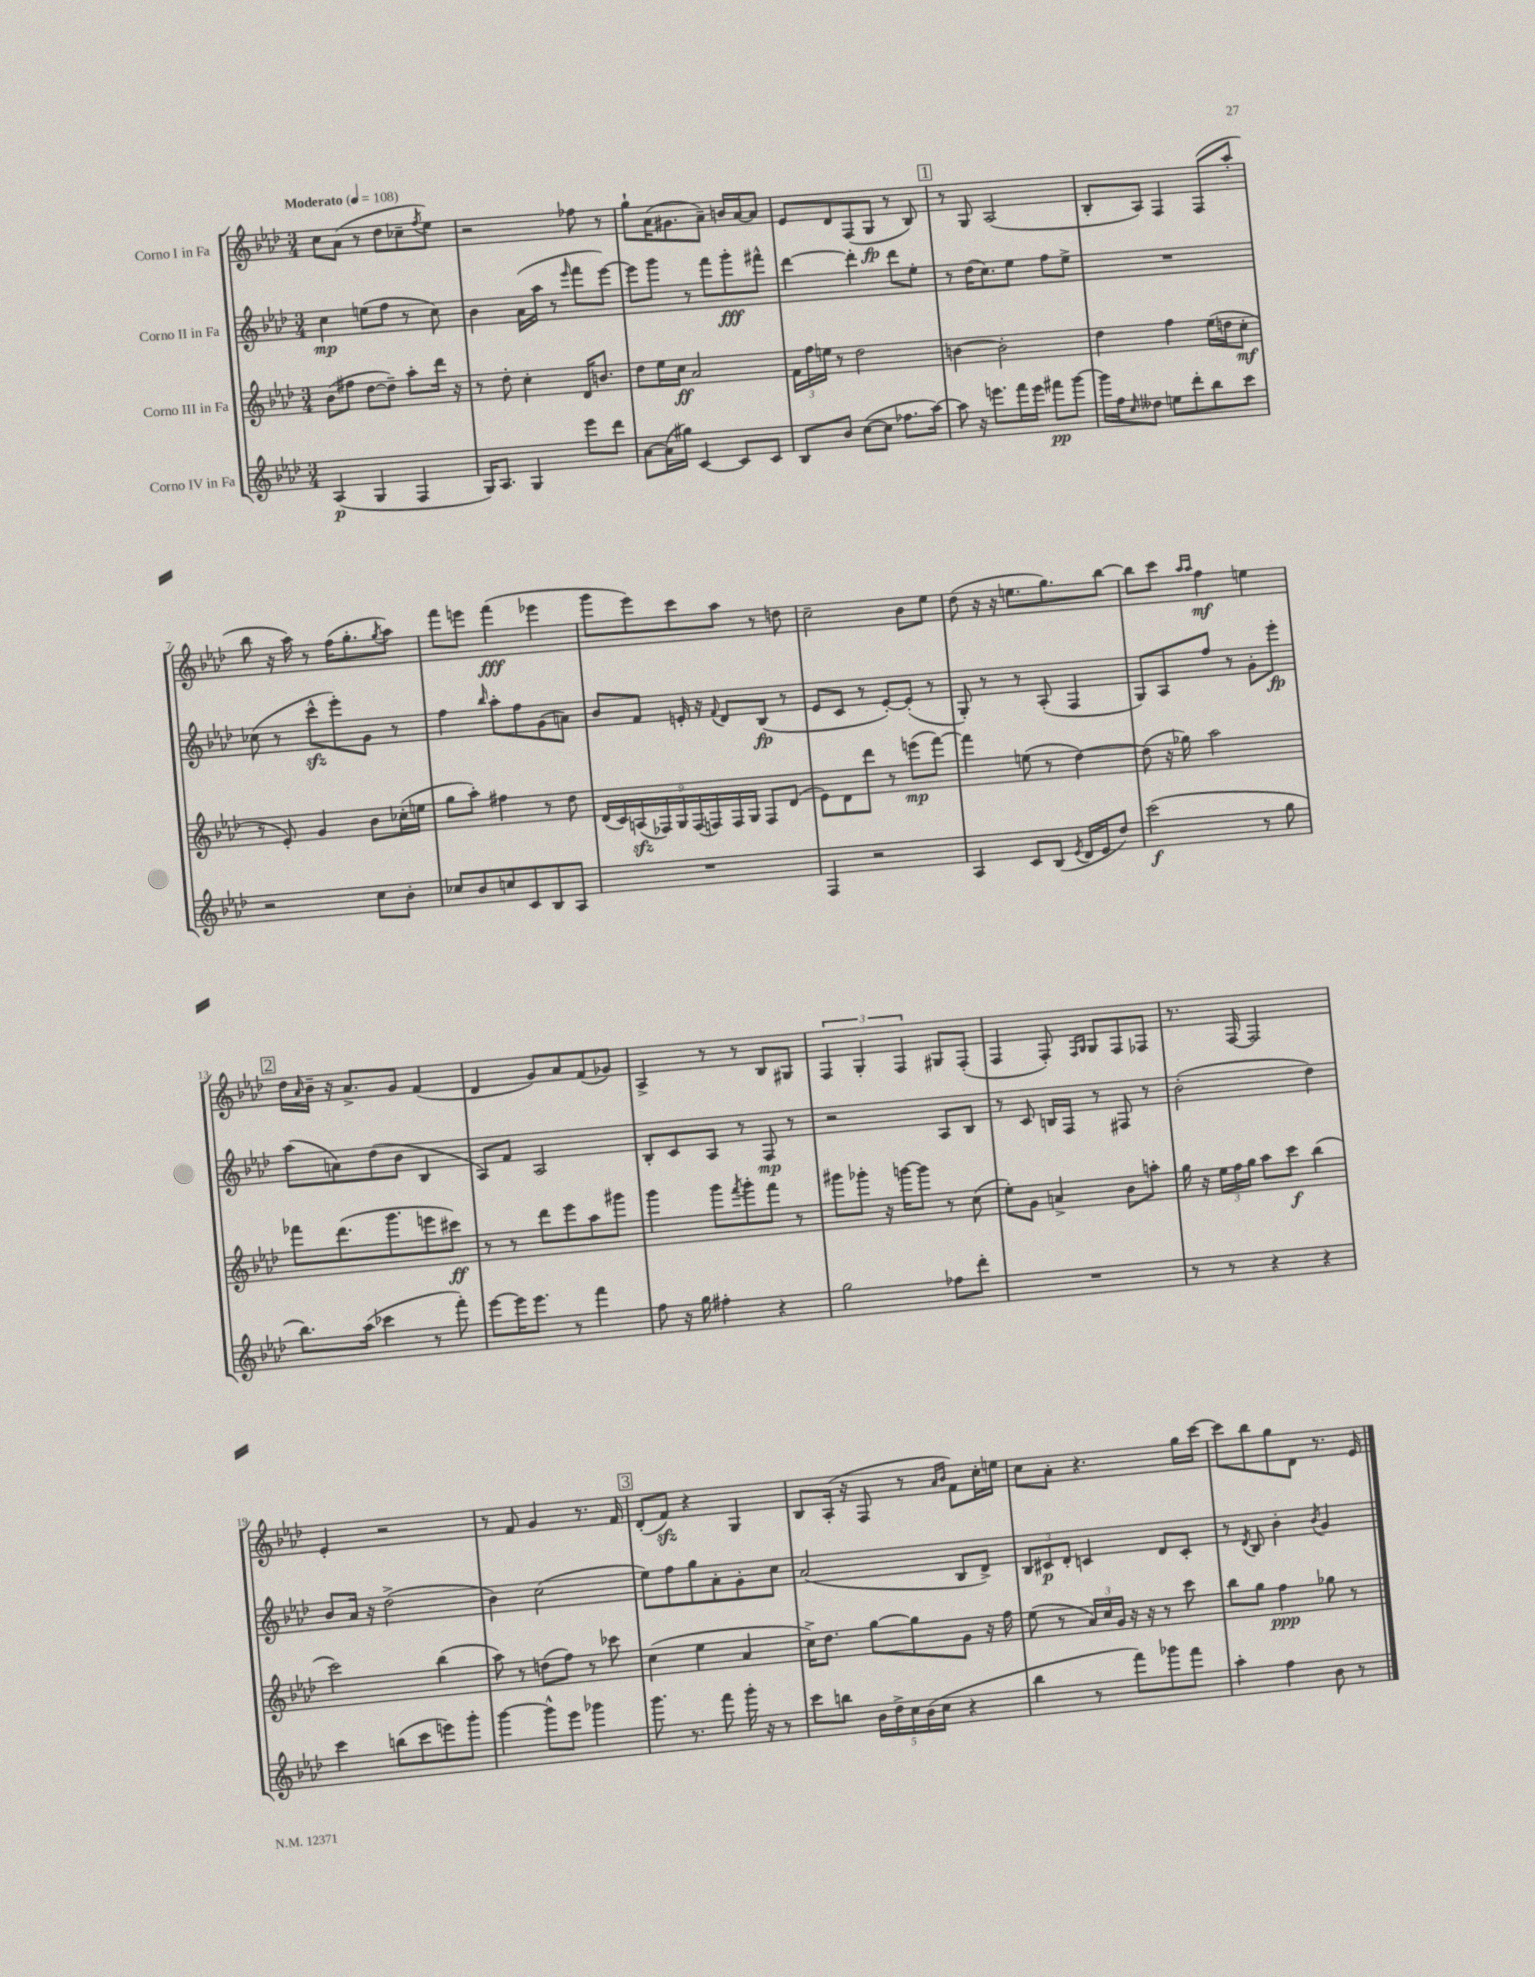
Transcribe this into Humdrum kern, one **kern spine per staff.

**kern	**kern	**kern	**kern
*staff4	*staff3	*staff2	*staff1
*clefG2	*clefG2	*clefG2	*clefG2
*k[b-e-a-d-]	*k[b-e-a-d-]	*k[b-e-a-d-]	*k[b-e-a-d-]
*M3/4	*M3/4	*M3/4	*M3/4
*MM108	*MM108	*MM108	*MM108
(4A-/	(8b-\L	4cc\	8cc\L
.	8ff#\J	.	(8a-\J
4G/	[8dd-\L	(8ee\L	8r
.	8dd-~\]J)	8ff\J	8dd-\L
4F/	8aa-'\L	8r	8cc-~\
.	.	.	8qff/
.	16ddd-\Jk	8cc\)	8ee-\J)
.	16r	.	.
=	=	=	=
16G/LK)	8r	4b-\	2r
8.A-/J	.	.	.
.	8dd-'\	.	.
4G/	4cc'\	(16a-\LL	.
.	.	16aa-\JJ	.
.	.	8r	.
.	.	16qqeee-/	.
8eee-\L	16d-/LK	8fff\L	8ff-\
.	8.b/J	.	.
8ddd-\J	.	[8eee-\J)	8r
=	=	=	=
[8a-\L	8dd-\L	8eee-\]L	8gg`\L
(16a-\]L	16ee-\L	8ggg\J	(16a-\K
16gg#\JJ)	16cc\JJ	.	8.g#\
[4c/	2a-/	8r	.
.	.	8fff\L	8a-~\J)
8c/]L	.	8ggg'\	16b/LL
.	.	.	[16a-/J
8c/J	.	8fff#^^\J	8a-/]J
=	=	=	=
8B-/L	24f\LL	[4ddd-\	8e-/L
.	24ff\	.	.
.	24ee\JJ	.	.
8b-/J	8r	.	8d-/
([8cc\L	2dd-\	4ddd-'\]	(8F/
8cc\]J	.	.	8G/J
8.ff-\L	.	8ddd-\L	8r
.	.	8ee-'\J	8B-/)
[16aa-\Jk)	.	.	.
=	=	=	=
8aa-\]	[4b\	8r	8r
16r	.	(16dd-\LK	8G/
8.eee\L	.	8.cc\)	.
.	2b'\]	.	(2A-/
16fff\L	.	8ee-\J	.
16eee\JJ	.	.	.
8fff#\L	.	8ff\L	.
[8ggg\J	.	8ee-^\J	.
=	=	=	=
16ggg\]LL	4dd-\	2.r	8B-'/L
16ff\J	.	.	.
16qqcc/	.	.	.
8dd--\J	.	.	8A-/J)
8ee\L	4ff\	.	4F/
8ddd-'\	.	.	.
8bb-\	(16ee-\LL	.	(8F/L
.	16dd\J	.	.
8ccc\J	8cc'\J	.	8aa-'/J
=	=	=	=
2r	8r	(8cc-\	8bb-\
.	8e-'/)	8r	16r
.	.	.	16aa-\)
.	4g/	8ccc^^\L	8r
.	.	8eee-'\)	(16ff\LK
.	.	.	8.gg'\
8cc\L	8b-\L	8g\J	.
.	.	.	8qgg/
8b-'\J	(16cc-'\L	8r	8aa-\J)
.	16ee\JJ	.	.
=	=	=	=
8cc-/L	8gg\L	4ff\	8fff\L
8b-/	8aa-'\J)	.	8eee\J
.	.	16qqbb-/	.
8cc/	4ff#\	8aa-'\L	(4fff\
8c/	.	8ff\	.
8B-/	8r	(8g\	4eee-\
8A-/J	8dd-\	8a\J)	.
=	=	=	=
2.r	(18d-/LL	8b-/L	8ggg\L
.	18c/)	.	.
.	(18A/	.	.
.	.	8f/J	8eee-\)
.	18F-/)	.	.
.	18G/	.	.
.	.	16e'/	8ccc\
.	(18F-/	.	.
.	.	16r	.
.	18F/)	.	.
.	.	8qqf/	.
.	.	8d-/L	8aa-\J
.	18F/	.	.
.	18G/JJ	.	.
.	8F/L	(8B-/J	8r
.	(8d-/J	8r	8dd\
=	=	=	=
4F/	8e-\L)	8e-/L	2cc~\
.	8d-\	8c/J	.
2r	8ddd-\J	8r	.
.	8r	[8e-'/L)	.
.	(8eee\L	(8e-'/]J	8b-\L
.	[8fff\J)	8r	8ee-\J
=	=	=	=
4A-/	4fff\]	8G'/)	(8dd-\
.	.	8r	16r
.	.	.	16r
8c/L	(8ee\	8r	8.ee\L
(8B-/J	8r	(8A-'/	.
.	.	.	8.gg\)
8qe-/	.	.	.
16d-/LL	[4dd-\)	4F/	.
16e-/J	.	.	.
8dd-/J)	.	.	[8bb-\J
=	=	=	=
(2ccc\	(8dd-\]	8G/L)	8bb-\]L
.	16r	8A-/	8ccc\J
.	16gg-\)	.	.
.	.	.	16qqaa-/LL
.	.	.	16qqaa-/JJ
.	2aa-\	8ff/J	4ff\
.	.	8r	.
8r	.	8g'\L	4ee\
8gg\	.	8eee-'\J	.
=	=	=	=
8.bb-\L)	8fff-\L	(8aa-\L	16dd-\LL
.	.	.	16qqa-/
.	.	.	16b-~\JJ
.	(8.ddd-\	8a\)	16r
(16aa-\Jk	.	.	8.a-^/L
4ccc-\	.	(8dd-\	.
.	8.ggg\	.	.
.	.	8b-\J	8g/J
8r	8eee\	4B-/	(4f/
8fff'\)	8ccc#\J)	.	.
=	=	=	=
[8eee-\L	8r	8A-/L)	4d-/
16eee-\]K	8r	8f/J	.
8.eee-\J	.	.	.
.	8ddd-\L	2A-/	8g/L)
8r	8eee-\	.	8a-/
4fff\	8aa-\	.	(8f/
.	8ggg#\J	.	8g-/J)
=	=	=	=
8ff\	4ggg\	8B-'/L	4A-^/
16r	.	8c/	.
16gg\	.	.	.
4ff#'\	8ggg\L	8A-/J	8r
.	8qfff/	.	.
.	8ggg'\	8r	8r
4r	8fff\J	8F/	8B-/L
.	8r	8r	8G#/J
=	=	=	=
2gg\	8ggg#\L	2r	6F/
.	8ggg-'\J	.	.
.	.	.	6G'/
.	16r	.	.
.	[16ggg\LK	.	.
.	.	.	6F/
.	8ggg\]J	.	.
8ff-\L	8r	8A-/L	8G#/L
8ddd-'\J	(8cc\	8B-/J	(8F'/J
=	=	=	=
2.r	8ee-'\L)	8r	4F/
.	8g\J	8c/	.
.	4a^/	16B/LL	8F'/)
.	.	16F/JJ	.
.	.	.	16qqF/LL
.	.	.	16qqG/JJ
.	.	8r	8G/L
.	8b-\L	8F#/	8F/
.	8aa'\J	8r	8F-/J
=	=	=	=
8r	16gg\	(2b-'\	8.r
.	16r	.	.
8r	24ee-\LL	.	.
.	24ff\	.	.
.	.	.	[16F/
.	24gg\JJ	.	.
4r	8aa-\L	.	2F/]
.	8ccc\J	.	.
4r	(4bb-\	4dd-\)	.
=	=	=	=
4ccc\	2ccc\)	8b-/L	4e-'/
.	.	16a-/Jk	.
.	.	16r	.
(8bb\L	.	(2dd-^\	2r
8ccc\	.	.	.
8eee\)	(4bb-\	.	.
8ggg'\J	.	.	.
=	=	=	=
[4ggg\	8aa-\)	4b-\)	8r
.	8r	.	8f/
8ggg^^\]L	(8dd\L	(2cc\	4g/
8eee-\J	8ff\J)	.	.
4ggg-\	8r	.	8.r
.	8ccc-\	.	.
.	.	.	16f/
=	=	=	=
8.ggg\	(4cc\	8ee-\L)	(8d-'/L
.	.	8ff\	8f/J)
8.r	.	.	.
.	4ee-\	8gg\	4r
8fff\	.	8a-'\	.
16ggg'\	4a-/	8g'\	4G/
16r	.	.	.
8r	.	8cc\J	.
=	=	=	=
8ccc\L	16cc^\LK)	(2a-/	8B-/L
.	8.dd-\J	.	.
8bb\J	.	.	(16A-'/Jk
.	.	.	16r
20b-\LL	[8gg\L	.	8F/
20dd-^\	.	.	.
20cc\	.	.	.
.	8gg\]	.	8r
(20b-\	.	.	.
20cc\JJ	.	.	.
.	.	.	16qqa-/LL
.	.	.	16qqb-/JJ
4r	8g\J	8B-/L	8f\L)
.	16r	8d-^/J)	16cc'\L
.	16ff\	.	16ee\JJ
=	=	=	=
4bb-\	(8ee-\	12B-/L	8cc\L
.	.	12c#/	.
.	8r	.	8a-'\J
.	.	12d-'/J	.
8r	24a-/LL)	4c/	4.r
.	24cc/	.	.
.	24g/JJ	.	.
8fff\L)	16r	.	.
.	16r	.	.
8ggg-\	8r	8d-/L	.
8fff\J	8ccc\	8c'/J	16gg\LL
.	.	.	[16ccc\JJ
=	=	=	=
4aa-'\	8bb-\L	8r	8ccc\]L
.	.	8qd-/	.
.	8gg\J	8B-/	8bb-\
4ff\	4ff\	4b-'\	8gg\
.	.	.	8d-\J
.	.	8qb-/	.
8b-\	8gg-\	4g/	8.r
8r	8r	.	.
.	.	.	16e-/
==	==	==	==
*-	*-	*-	*-
